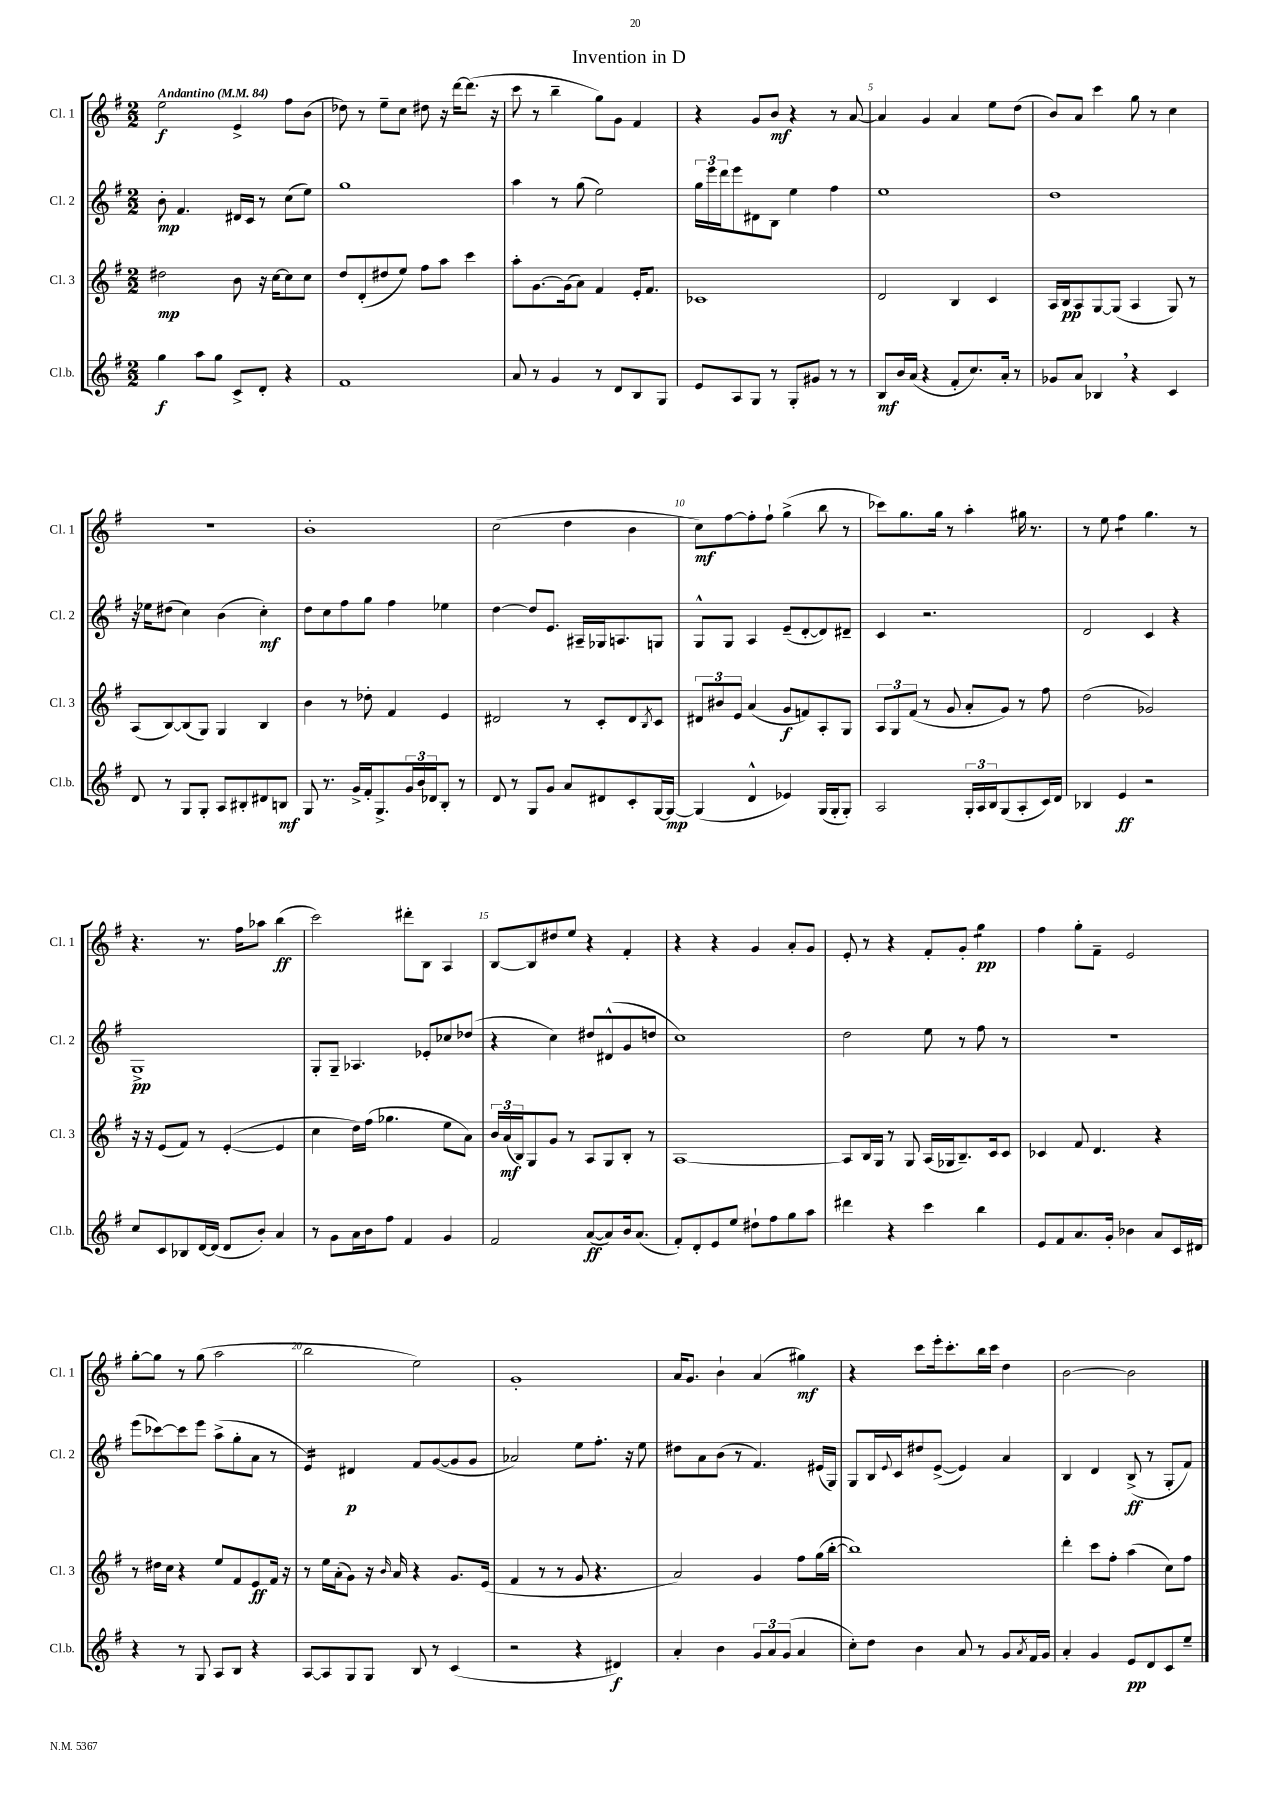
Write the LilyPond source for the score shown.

\header { title = "Invention in D" }
<<
\new StaffGroup <<
\new Staff = "s0" \with { instrumentName = "Cl. 1" shortInstrumentName = "Cl. 1" } {
    \clef treble \key g \major \numericTimeSignature \time 2/2 \tempo "Andantino" 4 = 84
    e''2\f e'4-> fis''8 b'8( |
    des''8) r8 e''8-- c''8 dis''8 r16 d'''16~ d'''8.( r16 |
    c'''8 r8 b''4-- g''8) g'8 fis'4 |
    r4 g'8 b'8\mf r4 r8 a'8~ |
    a'4 g'4 a'4 e''8 d''8( |
    b'8) a'8 c'''4 g''8 r8 c''4 |
    R1 |
    b'1-. |
    c''2( d''4 b'4 |
    c''8\mf) fis''8~ fis''8-. fis''8-! g''4->( b''8 r8 |
    ces'''8) g''8. g''16 r8 a''4-. gis''16 r8. |
    r8 e''8 fis''4:8 g''4. r8 |
    r4. r8. fis''16 aes''8 b''4\ff( |
    c'''2) dis'''8-. b8 a4 |
    b8~ b8 dis''8 e''8 r4 fis'4-. |
    r4 r4 g'4 a'8-. g'8 |
    e'8-. r8 r4 fis'8-. g'8-. g''4:8\pp |
    fis''4 g''8-. fis'8-- e'2 |
    g''8~-. g''8 r8 g''8( a''2 |
    b''2 e''2) |
    g'1-. |
    a'16 g'8. b'4-! a'4( gis''4\mf) |
    r4 c'''8 e'''16-. c'''8.-. b''16 c'''16 d''4 |
    b'2~ b'2 \bar "|." |
}
\new Staff = "s1" \with { instrumentName = "Cl. 2" shortInstrumentName = "Cl. 2" } {
    \clef treble \key g \major \numericTimeSignature \time 2/2
    b'8-.\mp fis'4. dis'16 c'16 r8 c''8( e''8) |
    g''1 |
    a''4 r8 g''8( e''2) |
    \tuplet 3/2 { g''16 e'''16 d'''16 } e'''8 dis'8 b8 e''4 fis''4 |
    e''1 |
    d''1 |
    r16 ees''16 dis''8( c''4) b'4( c''4-.\mf) |
    d''8 c''8 fis''8 g''8 fis''4 ees''4 |
    d''4~ d''8 e'8. ais16-- ges16 a8. g8 |
    g8-^ g8 a4 e'8--( d'8~-. d'8) dis'8-- |
    c'4 r2. |
    d'2 c'4 r4 |
    g1->\pp |
    g8-. g8-- aes4. ees'8-. ces''8 des''8( |
    r4 c''4) dis''8 dis'8-^( g'8 d''8 |
    c''1) |
    d''2 e''8 r8 fis''8 r8 |
    r1 |
    e'''8( ces'''8~) ces'''8 e'''8 a''8->( g''8-. a'8 r8 |
    e'4:16) dis'4\p fis'8 g'8~( g'8 g'8 |
    aes'2) e''8 fis''8.-. r16 e''8 |
    dis''8 a'8 b'8( r8 fis'4.) eis'16( g16) |
    g8 b16 \appoggiatura { e'8 } c'16 dis''8 e'8~->( e'4) a'4 |
    b4 d'4 b8->\ff( r8 g8-. fis'8) \bar "|." |
}
\new Staff = "s2" \with { instrumentName = "Cl. 3" shortInstrumentName = "Cl. 3" } {
    \clef treble \key g \major \numericTimeSignature \time 2/2
    dis''2\mp b'8 r16 c''16~ c''8 c''8 |
    d''8 d'8-.( dis''8 e''8) fis''8 a''8 c'''4 |
    a''8-. g'8.~ g'16( a'8) fis'4 e'16-. fis'8. |
    ces'1 |
    d'2 b4 c'4 |
    a16 b16\pp a8 g8~ g8( a4 g8) r8 |
    a8( b8~) b8( g8) g4 b4 |
    b'4 r8 des''8-. fis'4 e'4 |
    dis'2 r8 c'8-. dis'8 \acciaccatura { b8 } c'8 |
    \tuplet 3/2 { dis'8 bis'8 e'8 } a'4( g'8\f f'8) a8-. g8 |
    \tuplet 3/2 { a8 g8 fis'8( } r8 g'8 a'8-. g'8) r8 fis''8 |
    d''2( ges'2) |
    r16 r16 e'8( fis'8) r8 e'4~-.( e'4 |
    c''4 d''16) fis''16( ges''4. e''8 a'8) |
    \tuplet 3/2 { b'16 a'16\mf( b16) } g8 g'8 r8 a8 g8 b8-. r8 |
    a1~ |
    a8 b16 g16 r8 g8 a16( ges16 b8.--) c'16 c'8 |
    ces'4 fis'8 d'4. r4 |
    r8 dis''16 c''16 r4 e''8 fis'8 e'8\ff fis'16 r16 |
    r8 e''16 a'16-.( g'8) r16 \grace { b'16 } a'16 r4 g'8. e'16( |
    fis'4 r8 r8 g'8 r4. |
    a'2) g'4 fis''8 g''16( b''16~-. |
    b''1) |
    d'''4-. c'''8 fis''8-. a''4( c''8) fis''8 \bar "|." |
}
\new Staff = "s3" \with { instrumentName = "Cl.b." shortInstrumentName = "Cl.b." } {
    \clef treble \key g \major \numericTimeSignature \time 2/2
    g''4\f a''8 g''8 c'8-> d'8-. r4 |
    fis'1 |
    a'8 r8 g'4 r8 d'8 b8 g8 |
    e'8 a8 g8 r8 g8-. gis'8 r8 r8 |
    b8\mf b'16 a'16( r4 fis'8-. c''8.) a'16-. r8 |
    ges'8 a'8 bes4 \breathe r4 c'4 |
    d'8 r8 g8 g8-. a8 bis8-. dis'8 b8\mf |
    g8 r8. g'16-> fis'16-. g8.-> \tuplet 3/2 { g'16 b'16 des'16 } b8-. r8 |
    d'8 r8 g8 g'8 a'8 dis'8 c'8-. g16~ g16~\mp |
    g4( d'4-^ ees'4) g16( g16-. g8-.) |
    a2 \tuplet 3/2 { g16-. a16 b16 } g8( a8-. c'16) d'16 |
    bes4 e'4\ff r2 |
    c''8 c'8 bes8 d'16~ d'16( d'8 b'8-.) a'4 |
    r8 g'8 a'16 b'16 fis''8 fis'4 g'4 |
    fis'2 a'8~\ff( a'8) b'16 a'8.( |
    fis'8-.) d'8-. e'8 e''8 dis''8-! fis''8 g''8 a''8 |
    dis'''4 r4 c'''4 b''4 |
    e'8 fis'8 a'8. g'16-. bes'4 a'8 c'16 dis'16 |
    r4 r8 g8 a8 b8 r4 |
    a8~ a8 g8 g8 b8 r8 c'4( |
    r2 r4 dis'4\f) |
    a'4-. b'4 \tuplet 3/2 { g'8 a'8 g'8( } a'4 |
    c''8-.) d''8 b'4 a'8 r8 g'8 \acciaccatura { a'8 } fis'16 g'16 |
    a'4-. g'4 e'8\pp d'8 c'8 e''8-- \bar "|." |
}
>>
>>
\layout { \context { \Score \override BarNumber.break-visibility = ##(#f #t #t) barNumberVisibility = #(every-nth-bar-number-visible 5) } }
